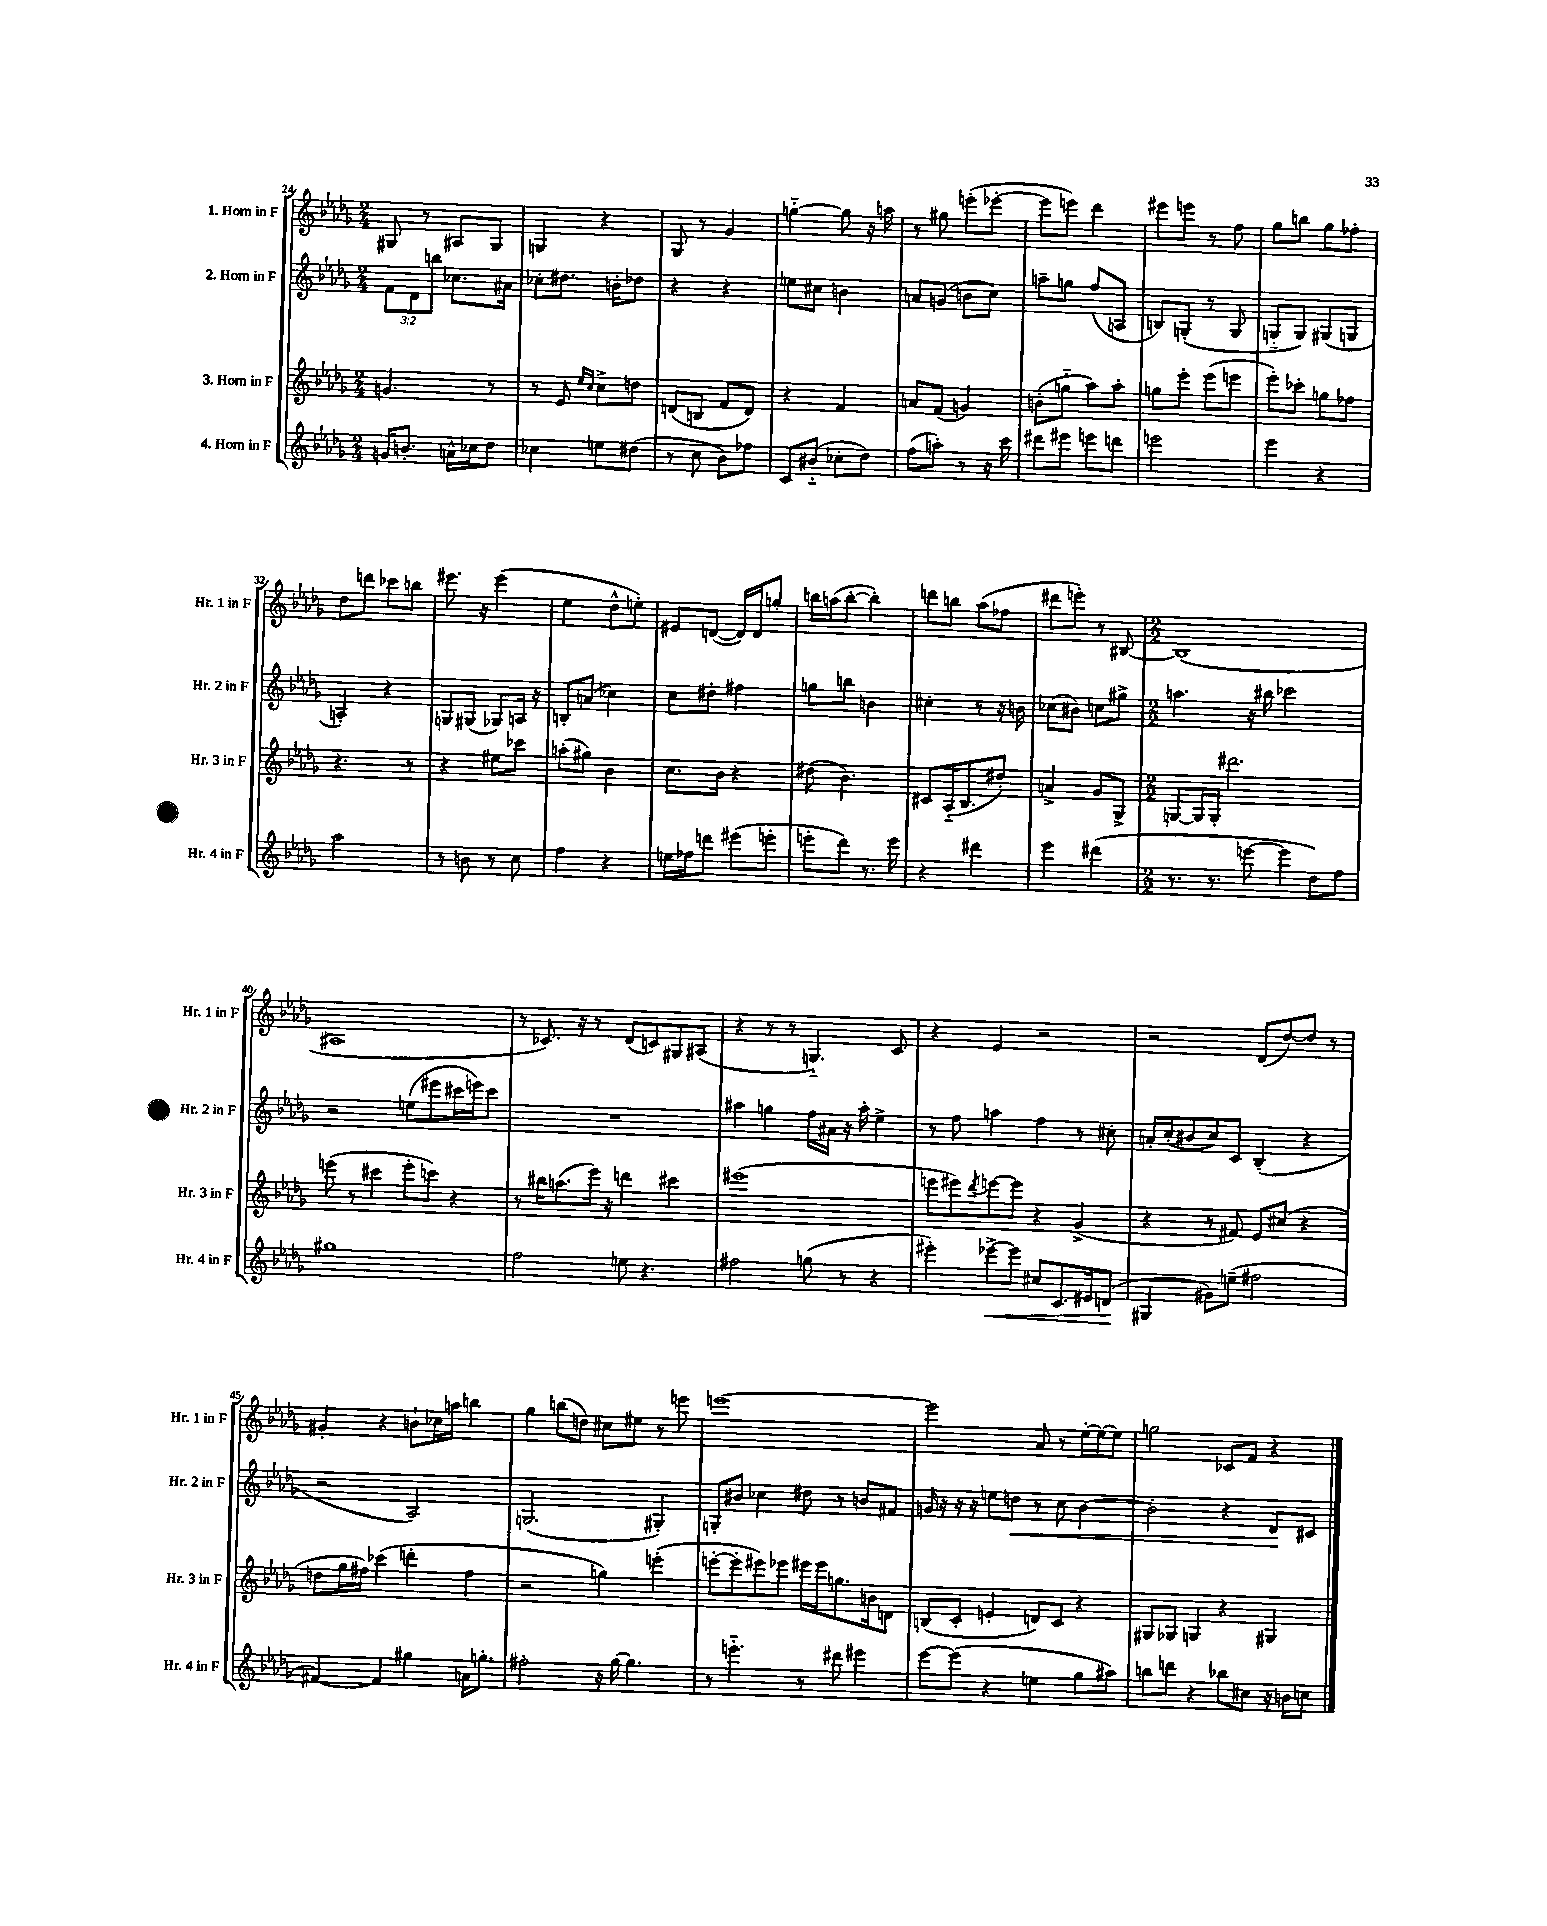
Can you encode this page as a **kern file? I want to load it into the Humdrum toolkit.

**kern	**dynam	**kern	**kern	**dynam	**kern
*part4	*part4	*part3	*part2	*part2	*part1
*staff4	*staff4	*staff3	*staff2	*staff2	*staff1
*I"4. Horn in F	*	*I"3. Horn in F	*I"2. Horn in F	*	*I"1. Horn in F
*I'Hr. 4 in F	*	*I'Hr. 3 in F	*I'Hr. 2 in F	*	*I'Hr. 1 in F
*clefG2	*	*clefG2	*clefG2	*	*clefG2
*k[b-e-a-d-g-]	*	*k[b-e-a-d-g-]	*k[b-e-a-d-g-]	*	*k[b-e-a-d-g-]
*M2/4	*	*M2/4	*M2/4	*	*M2/4
=24	=24	=24	=24	=24	=24
16gn/KL	.	4.gn/	12f\L	.	8G#X/
8.bn'/J	.	.	.	.	.
.	.	.	12d-\	.	.
.	.	.	.	.	8r
.	.	.	12bbn\J	.	.
16an^^\LL	.	.	8.cc-X\L	.	8A#X/L
16cc-X\J	.	.	.	.	.
8dd-\J	.	8r	.	.	8G#/J
.	.	.	16a#X\Jk	.	.
=25	=25	=25	=25	=25	=25
4cc-X\	.	8r	8cc-X'\L	.	4Gn/
.	.	8e-/	8.dd#X\J	.	.
.	.	16qqee-/LL	.	.	.
.	.	16qqcc/JJ	.	.	.
8een\L	.	8cc^\L	.	.	4r
.	.	.	16bn'\KL	.	.
(8dd#X\J	.	8ddn\J	8dd-X\J	.	.
=26	=26	=26	=26	=26	=26
8r	.	(8dn/L	4r	.	8G-/
8cc\	.	8Bn/J	.	.	8r
8b-\L)	.	8f/L	4r	.	4g-/
8ff-X\J	.	8d/J)	.	.	.
=27	=27	=27	=27	=27	=27
8c/L	.	4r	8een\L	.	[4ggn\
(8b#X/J	.	.	8cc#X\J	.	.
8cc-X'\L	.	4f/	4bn\	.	8gg\]
8dd-\J)	.	.	.	.	16r
.	.	.	.	.	16aan\
=28	=28	=28	=28	=28	=28
(8ff\L	.	8an/L	8an/L	.	8r
8aan'\J)	.	(8f/J	(8gn/J	.	8gg#X\
8r	.	4gn/)	8bn\L	.	(8eeen'\L
16r	.	.	8cc\J)	.	[8eee-X'\J
16ccc\	.	.	.	.	.
=29	=29	=29	=29	=29	=29
8ddd#X\L	.	(8bn'\L	8aan~\L	.	8eee-\L]
8eee#X\J	.	8ggn\J	8ggn\J	.	8eeen\J)
8eeen\L	.	8aa-\L)	(8ff/L	.	4ddd-\
8dddn\J	.	8aa-'\J	8An/J	.	.
=30	=30	=30	=30	=30	=30
2eeen\	.	8ggn\L	8Bn/L)	.	8eee#X\L
.	.	8eee-'\J	(8Gn'/J	.	8eeen\J
.	.	(8eee-\L	8r	.	8r
.	.	8eeen\J	8G/	.	8ff\
=31	=31	=31	=31	=31	=31
4eee-\	.	8eee-'\L)	8Gn/L	.	8gg-\L
.	.	8ccc-X'\J	8G/J)	.	8bbn\J
4r	.	8ggn\L	(8G#X/L	.	8gg-\L
.	.	8ff-X\J	8Gn/J	.	8ff-X'\J
!!LO:LB:g=z
=32	=32	=32	=32	=32	=32
2aa-\	.	4.r	4An'/)	.	8dd-\L
.	.	.	.	.	8dddn\J
.	.	.	4r	.	8ccc-X\L
.	.	8r	.	.	8bbn\J
=33	=33	=33	=33	=33	=33
8r	.	4r	8Gn/L	.	8.eee#X\
8bn\	.	.	(8G#X/J	.	.
.	.	.	.	.	16r
8r	.	8ee#X\L	8G-X/L)	.	(4eee#\
8cc\	.	8ccc-X\J	16An/Jk	.	.
.	.	.	16r	.	.
=34	=34	=34	=34	=34	=34
4ff\	.	(8aan'\L	8Bn'/L	.	4ee-\
.	.	8gg#X\J)	(8an/J	.	.
4r	.	4b-\	4cc-X\)	.	8dd-^^\L
.	.	.	.	.	8een'\J)
=35	=35	=35	=35	=35	=35
16een\LL	.	8.cc\L	8cc\L	.	8e#X/L
16ff-X\J	.	.	.	.	.
8dddn\J	.	.	8dd#X'\J	.	([8dn/J
.	.	16b-\Jk	.	.	.
(8eee#X\L	.	4r	4ff#X\	.	16d/LL])
.	.	.	.	.	16d/J
8eeen'\J	.	.	.	.	8ggn'/J
=36	=36	=36	=36	=36	=36
8eeen'\L	.	(8dd#X\	8ggn\L	.	16bbn\LL
.	.	.	.	.	(16aan\J
8ddd-\J)	.	4.b-\)	8bbn\J	.	[8bb'\J
8.r	.	.	4bn\	.	4bb'\])
16eee\	.	.	.	.	.
=37	=37	=37	=37	=37	=37
4r	.	8c#X/L	4cc#X'\	.	8dddn\L
.	.	(16A-/K	.	.	8bbn\J
.	.	8.B-/	.	.	.
4ddd#X\	.	.	8r	.	(8aa-\L
.	.	8dd#X'/J)	16r	.	8ff-X\J
.	.	.	16bn\	.	.
=38	=38	=38	=38	=38	=38
4eee-\	.	4an^/	(8cc-X\L	.	8ddd#X\L
.	.	.	8b#X\J)	.	8eeen'\J)
(4ddd#X\	.	8g-/L	8ccn\L	.	8r
.	.	8G-^/J	8gg#X^\J	.	[8B#X/
=39	=39	=39	=39	=39	=39
*M2/2	*	*M2/2	*M2/2	*	*M2/2
8.r	.	[8Gn/L	4.aan\	.	(1B#]
.	.	16G/L]	.	.	.
8.r	.	16G'/JJ	.	.	.
.	.	2.ddd#X\	.	.	.
[8eeen\	.	.	16r	.	.
.	.	.	16bb#X\	.	.
4eee\]	.	.	2ccc-X\	.	.
8dd-\L)	.	.	.	.	.
8ff\J	.	.	.	.	.
!!LO:LB:g=z
=40	=40	=40	=40	=40	=40
1gg#X	.	(8eeen\	2r	.	1A#X
.	.	8r	.	.	.
.	.	4ccc#X\	.	.	.
.	.	8eee'\L	(8een\L	.	.
.	.	8cccn\J)	8eee#X\	.	.
.	.	4r	16ccc#X\L	.	.
.	.	.	16eeen\J)	.	.
.	.	.	8ccc#\J	.	.
=41	=41	=41	=41	=41	=41
2ff\	.	8r	1r	.	8r
.	.	16bb#X\KL	.	.	8.c-X/)
.	.	(8.aan\	.	.	.
.	.	.	.	.	16r
.	.	16eee-\Jk)	.	.	8r
.	.	16r	.	.	.
8een\	.	4dddn\	.	.	(8d-/L
4.r	.	.	.	.	8cn/)
.	.	4ccc#X\	.	.	8G#X/
.	.	.	.	.	(8A#X/J
=42	=42	=42	=42	=42	=42
2ff#X\	.	(1eee#X	4aa#X\	.	4r
.	.	.	4ggn\	.	8r
.	.	.	.	.	8r
(8ggn\	.	.	16ff\LL	.	4.Gn/)
.	.	.	16a#X\JJ	.	.
8r	.	.	16r	.	.
.	.	.	16aa#'\	.	.
4r	.	.	4ee-^\	.	.
.	.	.	.	.	8c/
=43	=43	=43	=43	=43	=43
4eee#X'\)	.	8eeen\L	8r	.	4r
.	.	8eee#X\)	8ff\	.	.
.	.	8qddd-/	.	.	.
!	!LO:HP:b	!	!	!	!
[8eee-X^\L	<	[8eeen\	4aan\	.	4e-/
8eee-\J]	.	8eee\J]	.	.	.
8cc#X/L	.	4r	4ff\	.	2r
8.c/	.	.	.	.	.
.	.	(4g-^/	8r	.	.
16e#X/k	.	.	.	.	.
(8dn/J	.	.	8cc#X'\	.	.
.	[	.	.	.	.
=44	=44	=44	=44	=44	=44
4G#X/	.	4r	16an'/LL	.	2r
.	.	.	(16cc'/J	.	.
.	.	.	8b#X/	.	.
8g#X\L)	.	8r	8cc/)	.	.
(8een~\J	.	8f#X/)	8c/J	.	.
2ff#X\	.	8e-/L	(4B-'/	.	(8d-/L
.	.	(8cc#X/J	.	.	[8dd-/)
.	.	4r	4r	.	8dd-/J]
.	.	.	.	.	8r
!!LO:LB:g=z
=45	=45	=45	=45	=45	=45
[4f#X/)	.	8ddn\L	2r	.	4g#X'/
.	.	16gg-\L	.	.	.
.	.	16ff#X\JJ)	.	.	.
4f#/]	.	(4ccc-X\	.	.	4r
4gg#X\	.	4dddn'\	2A-/)	.	8bn`\L
.	.	.	.	.	16cc-X\L
.	.	.	.	.	16aan\JJ
16an\KL	.	4ff#\	.	.	4bbn\
8.ggn'\J	.	.	.	.	.
=46	=46	=46	=46	=46	=46
2ff#X'\	.	2r	(2.Gn/	.	4gg-\
.	.	.	.	.	(8bbn\L
.	.	.	.	.	8ddn\J)
16r	.	4ggn\)	.	.	8cc#X\L
[16gg-\	.	.	.	.	.
4.gg-\]	.	.	.	.	8ee#X\J
.	.	(4eeen'\	4G#X'/)	.	8r
.	.	.	.	.	8eeen\
=47	=47	=47	=47	=47	=47
8r	.	[8eeen'\L	8Gn'/L	.	[1eeen
4.eeen\	.	8eee'\]	8b#X/J	.	.
.	.	8eee#X\)	4cc-X\	.	.
.	.	8eee-X\J	.	.	.
8r	.	16eee#X\LL	8dd#X\	.	.
.	.	16eee#\J	.	.	.
8ddd#X\	.	8.ggn\	8r	.	.
4eee#X\	.	.	8bn/L	.	.
.	.	16bn\k	.	.	.
.	.	8dn\J	8f#X/J	.	.
=48	=48	=48	=48	=48	=48
[8eee-\L	.	(8Bn/L	16gn/	.	2eee\]
.	.	.	16r	.	.
(8eee-\J]	.	8c'/J	16r	.	.
.	.	.	16r	.	.
4r	.	4en'/	8een\L	.	.
!	!	!	!	!LO:HP:b	!
.	.	.	8ddn\J	<	.
4een\	.	8dn/L)	8r	.	8a-/
.	.	8c/J	8cc\	.	8r
8gg-\L	.	4r	[4b-\	.	[16ee-'\LL
.	.	.	.	.	16ee-\J_
8aa#X\J)	.	.	.	.	8ee-\J]
=49	=49	=49	=49	=49	=49
8bbn\L	.	8G#X/L	2b-'\]	.	2ggn\
8dddn\J	.	8G-X/J	.	.	.
4r	.	4Gn/	.	.	.
8bb-X\L	.	4r	4r	.	8c-X/L
8cc#X\J	.	.	.	.	8f/J
16r	.	4G#X/	8d-/L	.	4r
16bn\KL	.	.	.	.	.
8ccn\J	.	.	8c#X/J	[	.
==	==	==	==	==	==
*-	*-	*-	*-	*-	*-
